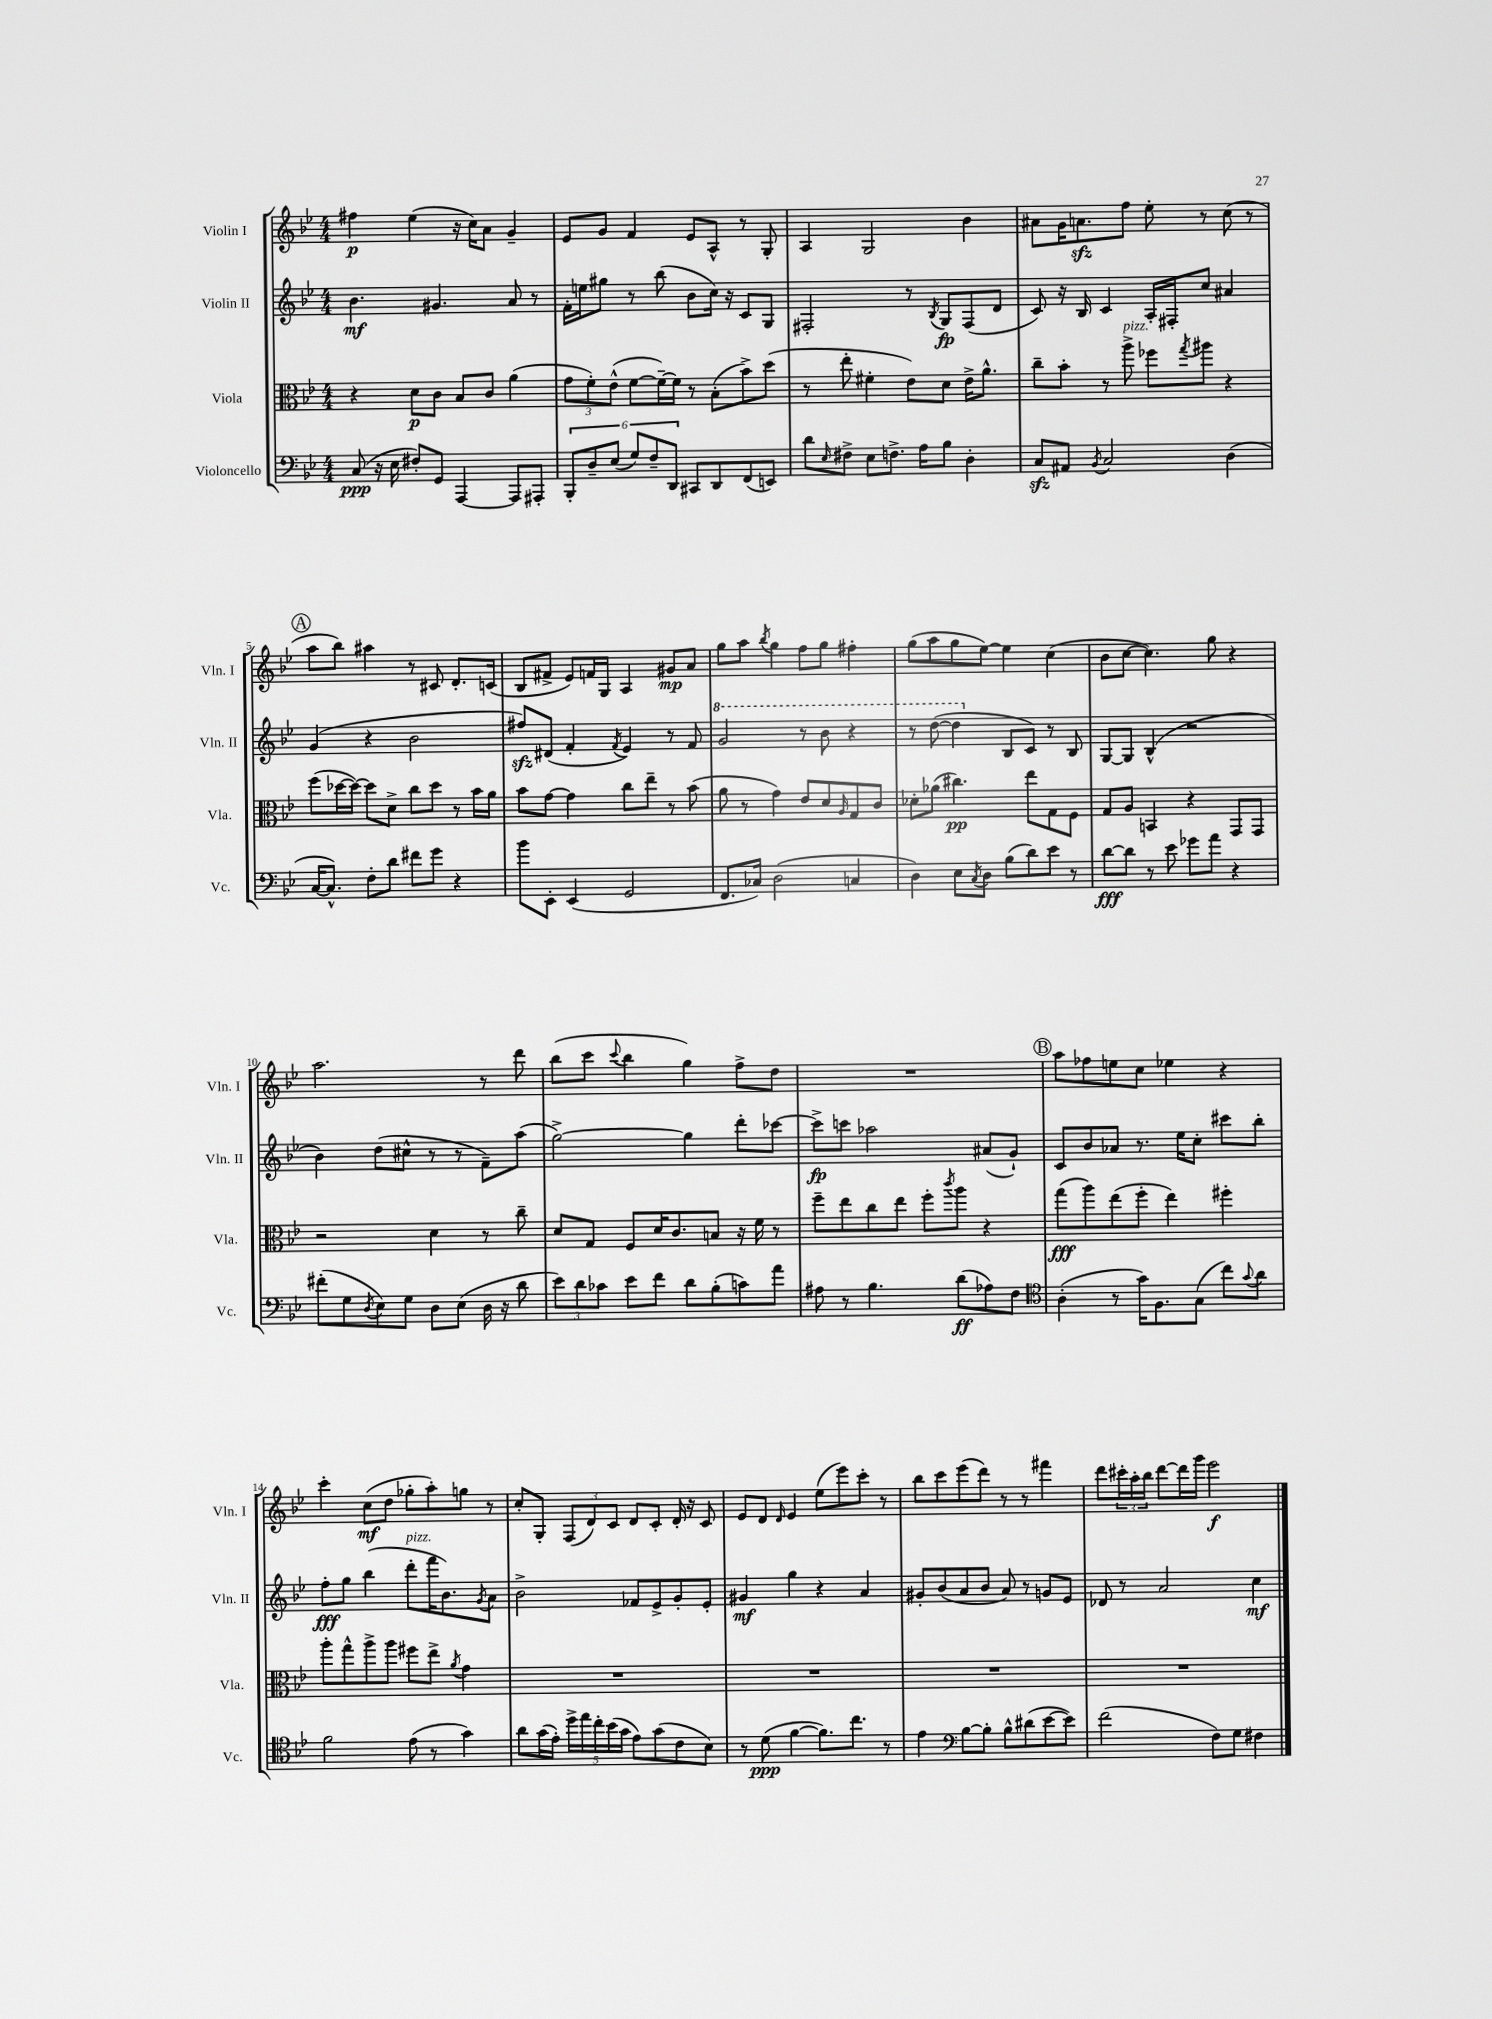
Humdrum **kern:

**kern	**kern	**kern	**kern
*staff4	*staff3	*staff2	*staff1
*clefF4	*clefC3	*clefG2	*clefG2
*k[b-e-]	*k[b-e-]	*k[b-e-]	*k[b-e-]
*M4/4	*M4/4	*M4/4	*M4/4
(8C/	4r	4.b-\	4ff#\
16r	.	.	.
16E-\	.	.	.
8F#'/L)	8d\L	.	(4ee-\
8GG/J	8c\J	4.g#/	.
[4AAA/	8B-/L	.	16r
.	.	.	16cc\LK)
.	8c/J	.	8a\J
8AAA/]L	(4a\	8a/	4g~/
8AAA#'/J	.	8r	.
=	=	=	=
12BBB-'/L	12g\L	16f'\LL	8e-/L
.	.	16ee\J	.
12D~/	12f'\)	.	.
.	.	8gg#\J	8g/J
(12E-/J	(12e-^^\J	.	.
12G/L)	[8f\L	8r	4f/
12F~/	.	.	.
.	16f~\_L)	(8bb-\	.
12DD/J	.	.	.
.	16f\]JJ	.	.
8CC#/L	8r	8b-\L	8e-/L
8DD/	(8B-'\L	16cc\Jk)	8A^^/J
.	.	16r	.
(8FF/	8b-^\)	8c/L	8r
8EE/J)	(8dd\J	8G/J	8G'/
=	=	=	=
8d\L	8r	2F#'/	4A/
16qqE-/	.	.	.
8F#^\J	8ee-'\	.	.
8E-\L	4f#'\	.	2G/
8.F^\J	.	.	.
.	8e-\L)	8r	.
16A\LK	.	.	.
.	.	8qB-/	.
8B-\J	8d\J	8G/L	.
4D'\	16e-^\LK	(8F#/	4b-\
.	8.a^^\J	.	.
.	.	8d/J	.
=	=	=	=
8C/L	8cc~\L	8c/)	8a#\L
8AA#/J	8b-'\J	16r	16g\K
.	.	16B-/	8.a\
8qBB-/	.	.	.
2C/	8r	4c/	.
.	8aa^\	.	8ff\J
.	8ff-\L	16A'/LL	8ee-'\
.	.	16F#'/J	.
.	8qgg/	.	.
.	8aa#\J	8cc/J	8r
(4D\	4r	4a#/	(8cc\
.	.	.	8r
=	=	=	=
[16C/LK	(8ff\L	(4g/	8aa\L
8.C^^/]J)	.	.	.
.	[16dd-\L	.	8bb-\J)
.	16dd-\_JJ)	.	.
8F'\L	8dd-\]L	4r	4aa#\
8d\J	8d^\J	.	.
8f#\L	8cc\L	2b-\	8r
8g\J	8dd-\J	.	8c#/
4r	8r	.	8.d'/L
.	16b-\LL	.	.
.	16a\JJ	.	(16c/Jk
=	=	=	=
8b-\L	8b-\L	8ff#/L)	8B-/L
8EE-'\J	[8g\J	(8d#/J	8f#^/J
(4EE-/	4g\]	4f'/	8e-/L)
.	.	.	16f/L
.	.	.	16G/JJ
.	.	8qf/	.
2GG/	8cc\L	4e-/)	4A/
.	8ee-~\J	.	.
.	8r	8r	8g#/L
.	(8b-\	8f/	8a/J
=	=	=	=
8.FF/L	8a\	2gg/	8gg\L
.	8r	.	8aa\J
16C-/Jk)	.	.	.
.	.	.	8qbb-/
(2D\	4g\)	.	4gg\
.	8e-/L	8r	8ff\L
.	8d/	8bb-\	8gg\J
.	16qqA/	.	.
4C/	8G/	4r	4ff#'\
.	8c/J	.	.
=	=	=	=
4D\)	8d-'\L	8r	(8gg\L
.	(8a-\J	([8ddd\	8aa\
8E-\L	4.cc#\)	4ddd\]	8gg\
8qC/	.	.	.
8D\J	.	.	[8ee-\J)
(8B-\L	.	8B-/L	4ee-\]
8d\)	8ee-\L	8c/J)	.
8e-\J	8G\	8r	(4cc\
8r	8F\J	8B-/	.
=	=	=	=
[8d\L	8G/L	[8G/L	8b-\L
8d\]J	8A/J	8G/]J	[8cc\J
8r	4BB/	(4B-^^/	4.cc\])
8e-\	.	.	.
8g-\L	4r	2r	.
8a\J	.	.	8gg\
4r	8GG/L	.	4r
.	8GG/J	.	.
=	=	=	=
(8f#'\L	2r	4b-\)	2.aa\
8G\	.	.	.
8qD/	.	.	.
8E-\)	.	(8dd\L	.
8G\J	.	8cc#^^\J	.
8D\L	4d\	8r	.
(8E-\J	.	8r	.
16D\	8r	8f~\L)	8r
16r	.	.	.
8d\	8cc~\	(8aa\J	8ddd\
=	=	=	=
12e-\L)	8d/L	[2gg^\)	(8bb-\L
12d\	.	.	.
.	8G/J	.	8ccc\J
12c-\J	.	.	.
.	.	.	8qqccc/
8e-\L	8F/L	.	4bb-\
8f\J	16d/K	.	.
.	8.c/	.	.
8d\L	.	4gg\]	4gg\)
(8B-'\	8B/J	.	.
8c\)	16r	8ddd'\L	8ff^\L
.	16f\	.	.
8a\J	8r	[8ccc-\J	8dd\J
=	=	=	=
8A#\	8ff~\L	8ccc-^\]L	1r
8r	8ee-\	8ccc\J	.
4.B-\	8cc\	2aa-\	.
.	8ee-\J	.	.
.	8ff'\L	.	.
.	8qccc/	.	.
(8d\L	8aa\J	.	.
8A-\)	4r	(8a#/L	.
8F\J	.	8g`/J)	.
=	=	=	=
*clefC4	*	*	*
(4A'\	(8gg\L	8c/L	8aa\L
.	8aa\)	8b-/	8ff-\
8r	(8ee-\	8a-/J	8ee\
16g\LK)	8ff'\J	8.r	8cc\J
8.F\	.	.	.
.	4ee-\)	.	4ee-\
.	.	16ee-\LK	.
(8G\J	.	8cc'\J	.
8cc\L)	4ff#'\	8ccc#\L	4r
8qqg/	.	.	.
8a\J	.	8bb-'\J	.
=	=	=	=
2f\	8aa'\L	8ff'\L	4ccc'\
.	8gg^^\	8gg\J	.
.	8aa^\	(4bb-\	(8cc\L
.	8aa\J	.	8dd\J
(8e-\	8ff#\L	8ddd'\L	8gg-'\L
8r	8ee-^\J	16fff\K	8aa'\)
.	.	8.b-\)	.
.	8qa/	.	.
4g\)	4g\	.	8gg\J
.	.	8qg/	.
.	.	8a\J	8r
=	=	=	=
8a\L	1r	2b-^\	8cc'/L
(16g\L	.	.	8G'/J
16e-'\JJ)	.	.	.
20dd^\LL	.	.	(12F/L
20ee-\	.	.	.
.	.	.	12d/)
20cc'\	.	.	.
(20b-\	.	.	.
.	.	.	12c/J
20g\JJ	.	.	.
8e-\L)	.	8f-/L	8d/L
(8g\	.	8e-^/	8c'/J
8c\	.	8g'/	16d'/
.	.	.	16r
8B-\J)	.	8e-'/J	8c/
=	=	=	=
8r	1r	4g#/	8e-/L
(8d\	.	.	8d/J
.	.	.	16qqd/
[4f\	.	4gg\	4e-/
8.f\]L)	.	4r	(8ee-\L
.	.	.	8eee-\)
8.cc\J	.	.	.
.	.	4a/	8ccc'\J
8r	.	.	8r
=	=	=	=
4e-\	1r	8g#'/L	8bb-\L
.	.	(8b-/	8ccc\
*clefF4	*	*	*
[8B-\L	.	8a/	(8eee-\
8B-'\]J	.	8b-/J	8ddd\J)
8B-^^\L	.	8a/)	8r
(8d#\	.	8r	8r
[8e-\	.	8g/L	4fff#\
8e-\]J)	.	8e-/J	.
=	=	=	=
(2f\	1r	8d-/	8ddd\L
.	.	8r	24ccc#'\L
.	.	.	24aa'\
.	.	.	24bb-\JJ
.	.	2a/	[8ddd\L
.	.	.	16ddd\]L
.	.	.	16ggg\JJ
8F\L)	.	.	2eee-\
8G\J	.	.	.
4F#\	.	4cc\	.
==	==	==	==
*-	*-	*-	*-
